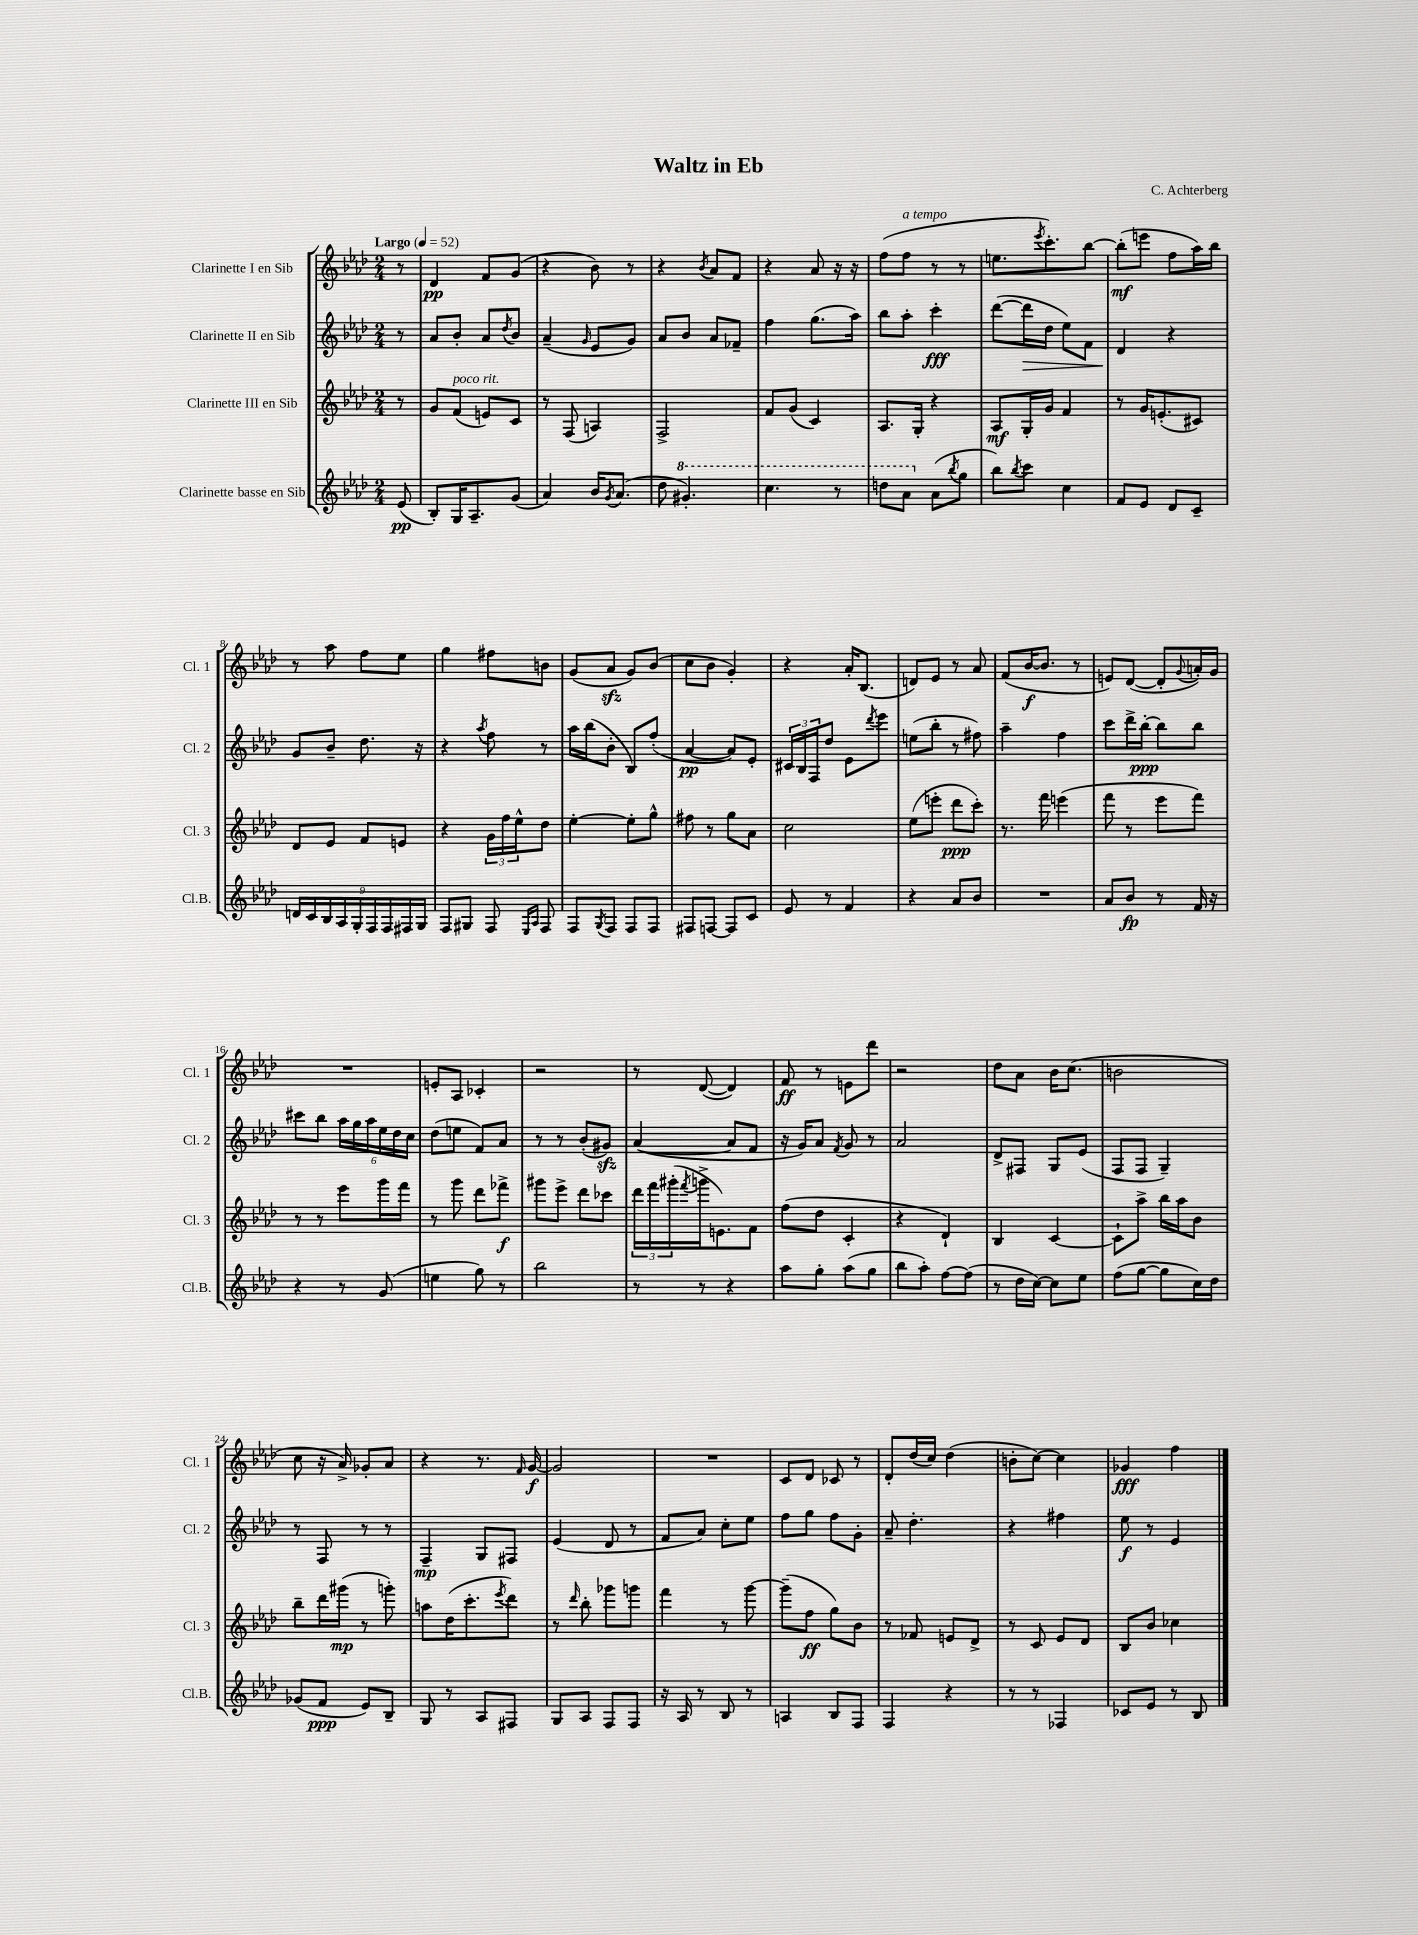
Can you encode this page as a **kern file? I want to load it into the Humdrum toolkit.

**kern	**dynam	**kern	**dynam	**kern	**dynam	**kern	**dynam
*part4	*part4	*part3	*part3	*part2	*part2	*part1	*part1
*staff4	*staff4	*staff3	*staff3	*staff2	*staff2	*staff1	*staff1
*I"Clarinette basse en Sib	*	*I"Clarinette III en Sib	*	*I"Clarinette II en Sib	*	*I"Clarinette I en Sib	*
*I'Cl.B.	*	*I'Cl. 3	*	*I'Cl. 2	*	*I'Cl. 1	*
*clefG2	*	*clefG2	*	*clefG2	*	*clefG2	*
*k[b-e-a-d-]	*	*k[b-e-a-d-]	*	*k[b-e-a-d-]	*	*k[b-e-a-d-]	*
*M2/4	*	*M2/4	*	*M2/4	*	*M2/4	*
*MM52	*	*MM52	*	*MM52	*	*MM52	*
=	=	=	=	=	=	=	=
!	!	!	!	!	!	!LO:TX:a:B:t=Largo	!
(8e-/	pp	8r	.	8r	.	8r	.
=1	=1	=1	=1	=1	=1	=1	=1
8B-'/L)	.	8g/L	.	8a-/L	.	4d-/	pp
!	!	!LO:TX:a:i:t=poco rit.	!	!	!	!	!
16G/K	.	(8f/J	.	8b-'/J	.	.	.
8.A-~/	.	.	.	.	.	.	.
.	.	8en/L)	.	8a-/L	.	8f/L	.
.	.	.	.	8qdd-/	.	.	.
(8g/J	.	8c/J	.	8b-/J	.	(8g/J	.
=2	=2	=2	=2	=2	=2	=2	=2
4a-/)	.	8r	.	(4a-~/	.	4r	.
.	.	(8F/	.	.	.	.	.
.	.	.	.	16qqg/	.	.	.
16b-/KL	.	4An/)	.	8e-/L	.	8b-\)	.
8qg/	.	.	.	.	.	.	.
(8.a-/J	.	.	.	.	.	.	.
.	.	.	.	8g/J)	.	8r	.
=3	=3	=3	=3	=3	=3	=3	=3
8dd-\	.	2F^/	.	8a-/L	.	4r	.
*8va	*	*	*	*	*	*	*
4.gg#X'/)	.	.	.	8b-/J	.	.	.
.	.	.	.	.	.	8qb-/	.
.	.	.	.	8a-/L	.	8a-/L	.
.	.	.	.	8f-X~/J	.	8f/J	.
=4	=4	=4	=4	=4	=4	=4	=4
4.ccc\	.	8f/L	.	4ff\	.	4r	.
.	.	(8g/J	.	.	.	.	.
.	.	4c/)	.	(8.gg\L	.	8a-/	.
8r	.	.	.	.	.	16r	.
.	.	.	.	16aa-\Jk)	.	16r	.
=5	=5	=5	=5	=5	=5	=5	=5
8dddn\L	.	8.A-/L	.	8bb-\L	.	(8ff\L	.
!	!	!	!	!	!	!LO:TX:a:i:t=a tempo	!
8aa-\J	.	.	.	8aa-'\J	.	8ff\J	.
.	.	16G'/Jk	.	.	.	.	.
*X8va	*	*	*	*	*	*	*
(8a-\L	.	4r	.	4ccc'\	fff	8r	.
8qbb-/	.	.	.	.	.	.	.
8gg\J	.	.	.	.	.	8r	.
=6	=6	=6	=6	=6	=6	=6	=6
8bb-\L)	.	8A-/L	mf	([8ddd-\L	.	8.een\L	.
8qbb-/	.	.	.	.	.	.	.
!	!	!	!	!	!LO:HP:b	!	!
8ccc\J	.	16G'/L	.	16ddd-\L]	>	.	.
.	.	.	.	.	.	8qeee-/	.
.	.	16g/JJ	.	16dd-\JJ	.	8.ccc'\)	.
4cc\	.	4f/	.	8ee-\L)	.	.	.
.	.	.	.	8f\J	.	[8bb-\J	.
=7	=7	=7	=7	=7	=7	=7	=7
8f/L	.	8r	.	4d-/	.	(8bb-'\L]	mf
8e-/J	.	16g/KL	.	.	.	8eeen\J	.
.	.	(8.en'/	.	.	.	.	.
8d-/L	.	.	.	4r	]	8ff\L	.
8c~/J	.	8c#X/J)	.	.	.	16aa-\L)	.
.	.	.	.	.	.	16bb-\JJ	.
!!LO:LB:g=z
=8	=8	=8	=8	=8	=8	=8	=8
18dn/LL	.	8d-/L	.	8g/L	.	8r	.
18c/	.	.	.	.	.	.	.
18B-/	.	.	.	.	.	.	.
.	.	8e-/J	.	8b-~/J	.	8aa-\	.
18A-/	.	.	.	.	.	.	.
18G'/	.	.	.	.	.	.	.
.	.	8f/L	.	8.dd-\	.	8ff\L	.
18F/	.	.	.	.	.	.	.
18F/	.	.	.	.	.	.	.
.	.	8en/J	.	.	.	8ee-\J	.
18F#X/	.	.	.	.	.	.	.
.	.	.	.	16r	.	.	.
18G/JJ	.	.	.	.	.	.	.
=9	=9	=9	=9	=9	=9	=9	=9
8F/L	.	4r	.	4r	.	4gg\	.
8G#X/J	.	.	.	.	.	.	.
.	.	.	.	8qaa-/	.	.	.
8F/	.	24g\LL	.	8ff\	.	8ff#X\L	.
.	.	24ff\	.	.	.	.	.
.	.	24ee-^^\J	.	.	.	.	.
16qqE-/LL	.	.	.	.	.	.	.
16qqA-/JJ	.	.	.	.	.	.	.
8F/	.	8dd-\J	.	8r	.	8bn\J	.
=10	=10	=10	=10	=10	=10	=10	=10
8F/L	.	[4ee-'\	.	16aa-\LL	.	(8g/L	.
.	.	.	.	(16bb-\J	.	.	.
8qG/	.	.	.	.	.	.	.
8F/J	.	.	.	8b-'\J	.	8a-zz/J	.
8F/L	.	8ee-'\L]	.	8B-/L)	.	8g/L)	.
8F/J	.	8gg^^\J	.	(8ff'/J	.	(8b-/J	.
=11	=11	=11	=11	=11	=11	=11	=11
8F#X/L	.	8ff#X\	.	[4a-/	pp	8cc\L	.
[8Fn/J	.	8r	.	.	.	8b-\J	.
8F/L]	.	8gg\L	.	8a-/L])	.	4g'/)	.
8c/J	.	8a-\J	.	8e-'/J	.	.	.
=12	=12	=12	=12	=12	=12	=12	=12
8e-/	.	2cc\	.	24c#X/LL	.	4r	.
.	.	.	.	24B-/	.	.	.
.	.	.	.	24F/J	.	.	.
8r	.	.	.	8dd-/J	.	.	.
4f/	.	.	.	8e-\L	.	16a-'/KL	.
.	.	.	.	.	.	(8.B-/J	.
.	.	.	.	8qddd-/	.	.	.
.	.	.	.	8eee-\J	.	.	.
=13	=13	=13	=13	=13	=13	=13	=13
4r	.	(8ee-\L	.	(8een\L	.	8dn/L)	.
.	.	8eeen'\J	.	8bb-'\J	.	8e-/J	.
8a-/L	.	8ddd-\L	ppp	8r	.	8r	.
8b-/J	.	8ccc'\J)	.	8ff#X\)	.	8a-/	.
=14	=14	=14	=14	=14	=14	=14	=14
2r	.	8.r	.	4aa-~\	.	(8f/L	.
.	.	.	.	.	.	[16b-/K	f
.	.	16fff\	.	.	.	8.b-/J]	.
.	.	(4eeen\	.	4ff\	.	.	.
.	.	.	.	.	.	8r	.
=15	=15	=15	=15	=15	=15	=15	=15
8a-/L	.	8fff\	.	8ccc\L	.	8en/L)	.
8b-/J	fp	8r	.	16ddd-^\L	.	([8d-/J	.
.	.	.	.	[16bb-'\JJ	ppp	.	.
8r	.	8eee-\L	.	8bb-\L]	.	8d-'/L]	.
.	.	.	.	.	.	8qqg/	.
16f/	.	8fff\J)	.	8bb-\J	.	16an'/L)	.
16r	.	.	.	.	.	16g/JJ	.
!!LO:LB:g=z
=16	=16	=16	=16	=16	=16	=16	=16
4r	.	8r	.	8ccc#X\L	.	2r	.
.	.	8r	.	8bb-\J	.	.	.
8r	.	8eee-\L	.	24aa-\LL	.	.	.
.	.	.	.	24gg\	.	.	.
.	.	.	.	24aa-\	.	.	.
(8g/	.	16ggg\L	.	24ee-\	.	.	.
.	.	.	.	24dd-\	.	.	.
.	.	16fff\JJ	.	.	.	.	.
.	.	.	.	24cc\JJ	.	.	.
=17	=17	=17	=17	=17	=17	=17	=17
4een\	.	8r	.	(8dd-\L	.	8en'/L	.
.	.	8ggg\	.	8een\J	.	8A-/J	.
8gg\)	.	8ddd-\L	.	8f/L)	.	4c-X'/	.
8r	.	8fff-X^\J	f	8a-/J	.	.	.
=18	=18	=18	=18	=18	=18	=18	=18
2bb-\	.	8ggg#X\L	.	8r	.	2r	.
.	.	8eee-^\J	.	8r	.	.	.
.	.	8ddd-\L	.	(8b-'/L	.	.	.
.	.	8ccc-X\J	.	8g#Xzz/J)	.	.	.
=19	=19	=19	=19	=19	=19	=19	=19
8r	.	24ddd-\LL	.	([4a-/	.	8r	.
.	.	24fff\	.	.	.	.	.
.	.	(24ggg#X'\	.	.	.	.	.
.	.	8qfff/	.	.	.	.	.
8r	.	16gggn^\J	.	.	.	([8d-/	.
.	.	8.en\)	.	.	.	.	.
4r	.	.	.	8a-/L]	.	4d-/])	.
.	.	8f\J	.	8f/J	.	.	.
=20	=20	=20	=20	=20	=20	=20	=20
8aa-\L	.	(8ff\L	.	16r	.	8f/	ff
.	.	.	.	16g/KL)	.	.	.
8gg'\J	.	8dd-\J	.	8a-/J	.	8r	.
.	.	.	.	8qf/	.	.	.
(8aa-\L	.	4c'/	.	8g/	.	8en\L	.
8gg\J	.	.	.	8r	.	8ddd-\J	.
=21	=21	=21	=21	=21	=21	=21	=21
8bb-\L	.	4r	.	2a-/	.	2r	.
8aa-'\J)	.	.	.	.	.	.	.
[8ff\L	.	4d-`/)	.	.	.	.	.
(8ff\J]	.	.	.	.	.	.	.
=22	=22	=22	=22	=22	=22	=22	=22
8r	.	4B-/	.	8d-^/L	.	8dd-\L	.
16dd-\LL	.	.	.	8F#X/J	.	8a-\J	.
[16cc\JJ)	.	.	.	.	.	.	.
8cc\L]	.	[4c/	.	8G/L	.	16b-\KL	.
.	.	.	.	.	.	(8.cc\J	.
8ee-\J	.	.	.	(8e-/J	.	.	.
=23	=23	=23	=23	=23	=23	=23	=23
(8ff\L	.	8c`\L]	.	8F/L	.	2bn\	.
[8gg\J	.	8aa-^\J	.	8F/J	.	.	.
8gg\L]	.	16bb-\LL	.	4G~/)	.	.	.
.	.	16aa-\J	.	.	.	.	.
16cc\L)	.	8b-\J	.	.	.	.	.
16dd-\JJ	.	.	.	.	.	.	.
!!LO:LB:g=z
=24	=24	=24	=24	=24	=24	=24	=24
(8g-X/L	.	8bb-~\L	.	8r	.	8cc\	.
8f/J	ppp	16ddd-\L	.	8F/	.	16r	.
.	.	(16ggg#X\JJ	mp	.	.	16a-^/)	.
8e-/L)	.	8r	.	8r	.	8g-X'/L	.
8B-~/J	.	8gggn'\)	.	8r	.	8a-/J	.
=25	=25	=25	=25	=25	=25	=25	=25
8G/	.	8aan\L	.	4F~/	mp	4r	.
8r	.	(16dd-\K	.	.	.	.	.
.	.	8.ccc'\	.	.	.	.	.
8A-/L	.	.	.	8G/L	.	8.r	.
.	.	8qeee-/	.	.	.	.	.
8F#X/J	.	8ddd-\J)	.	8F#X/J	.	.	.
.	.	.	.	.	.	16qqf/	.
.	.	.	.	.	.	[16g/	f
=26	=26	=26	=26	=26	=26	=26	=26
8G/L	.	8r	.	(4e-/	.	2g/]	.
.	.	16qqddd-/	.	.	.	.	.
8A-/J	.	8bb-'\	.	.	.	.	.
8F/L	.	8ggg-X\L	.	8d-/	.	.	.
8F/J	.	8gggn\J	.	8r	.	.	.
=27	=27	=27	=27	=27	=27	=27	=27
16r	.	4fff\	.	8f/L	.	2r	.
16A-/	.	.	.	.	.	.	.
8r	.	.	.	8a-/J)	.	.	.
8B-/	.	8r	.	8cc'\L	.	.	.
8r	.	[8ggg\	.	8ee-\J	.	.	.
=28	=28	=28	=28	=28	=28	=28	=28
4An/	.	(8ggg~\L]	.	8ff\L	.	8c/L	.
.	.	8ff\J	ff	8gg\J	.	8d-/J	.
8B-/L	.	8gg\L)	.	8ff\L	.	8c-X/	.
8F/J	.	8b-\J	.	8g'\J	.	8r	.
=29	=29	=29	=29	=29	=29	=29	=29
4F/	.	8r	.	8a-~/	.	8d-'/L	.
.	.	8f-X/	.	4.dd-'\	.	(16dd-/L	.
.	.	.	.	.	.	16cc/JJ)	.
4r	.	8en/L	.	.	.	(4dd-\	.
.	.	8d-^/J	.	.	.	.	.
=30	=30	=30	=30	=30	=30	=30	=30
8r	.	8r	.	4r	.	8bn'\L	.
8r	.	8c/	.	.	.	[8cc\J)	.
4F-X/	.	8e-/L	.	4ff#X\	.	4cc\]	.
.	.	8d-/J	.	.	.	.	.
=31	=31	=31	=31	=31	=31	=31	=31
8c-X/L	.	8B-/L	.	8ee-\	f	4g-X/	fff
8e-/J	.	8b-/J	.	8r	.	.	.
8r	.	4cc-X\	.	4e-/	.	4ff\	.
8B-/	.	.	.	.	.	.	.
==	==	==	==	==	==	==	==
*-	*-	*-	*-	*-	*-	*-	*-
